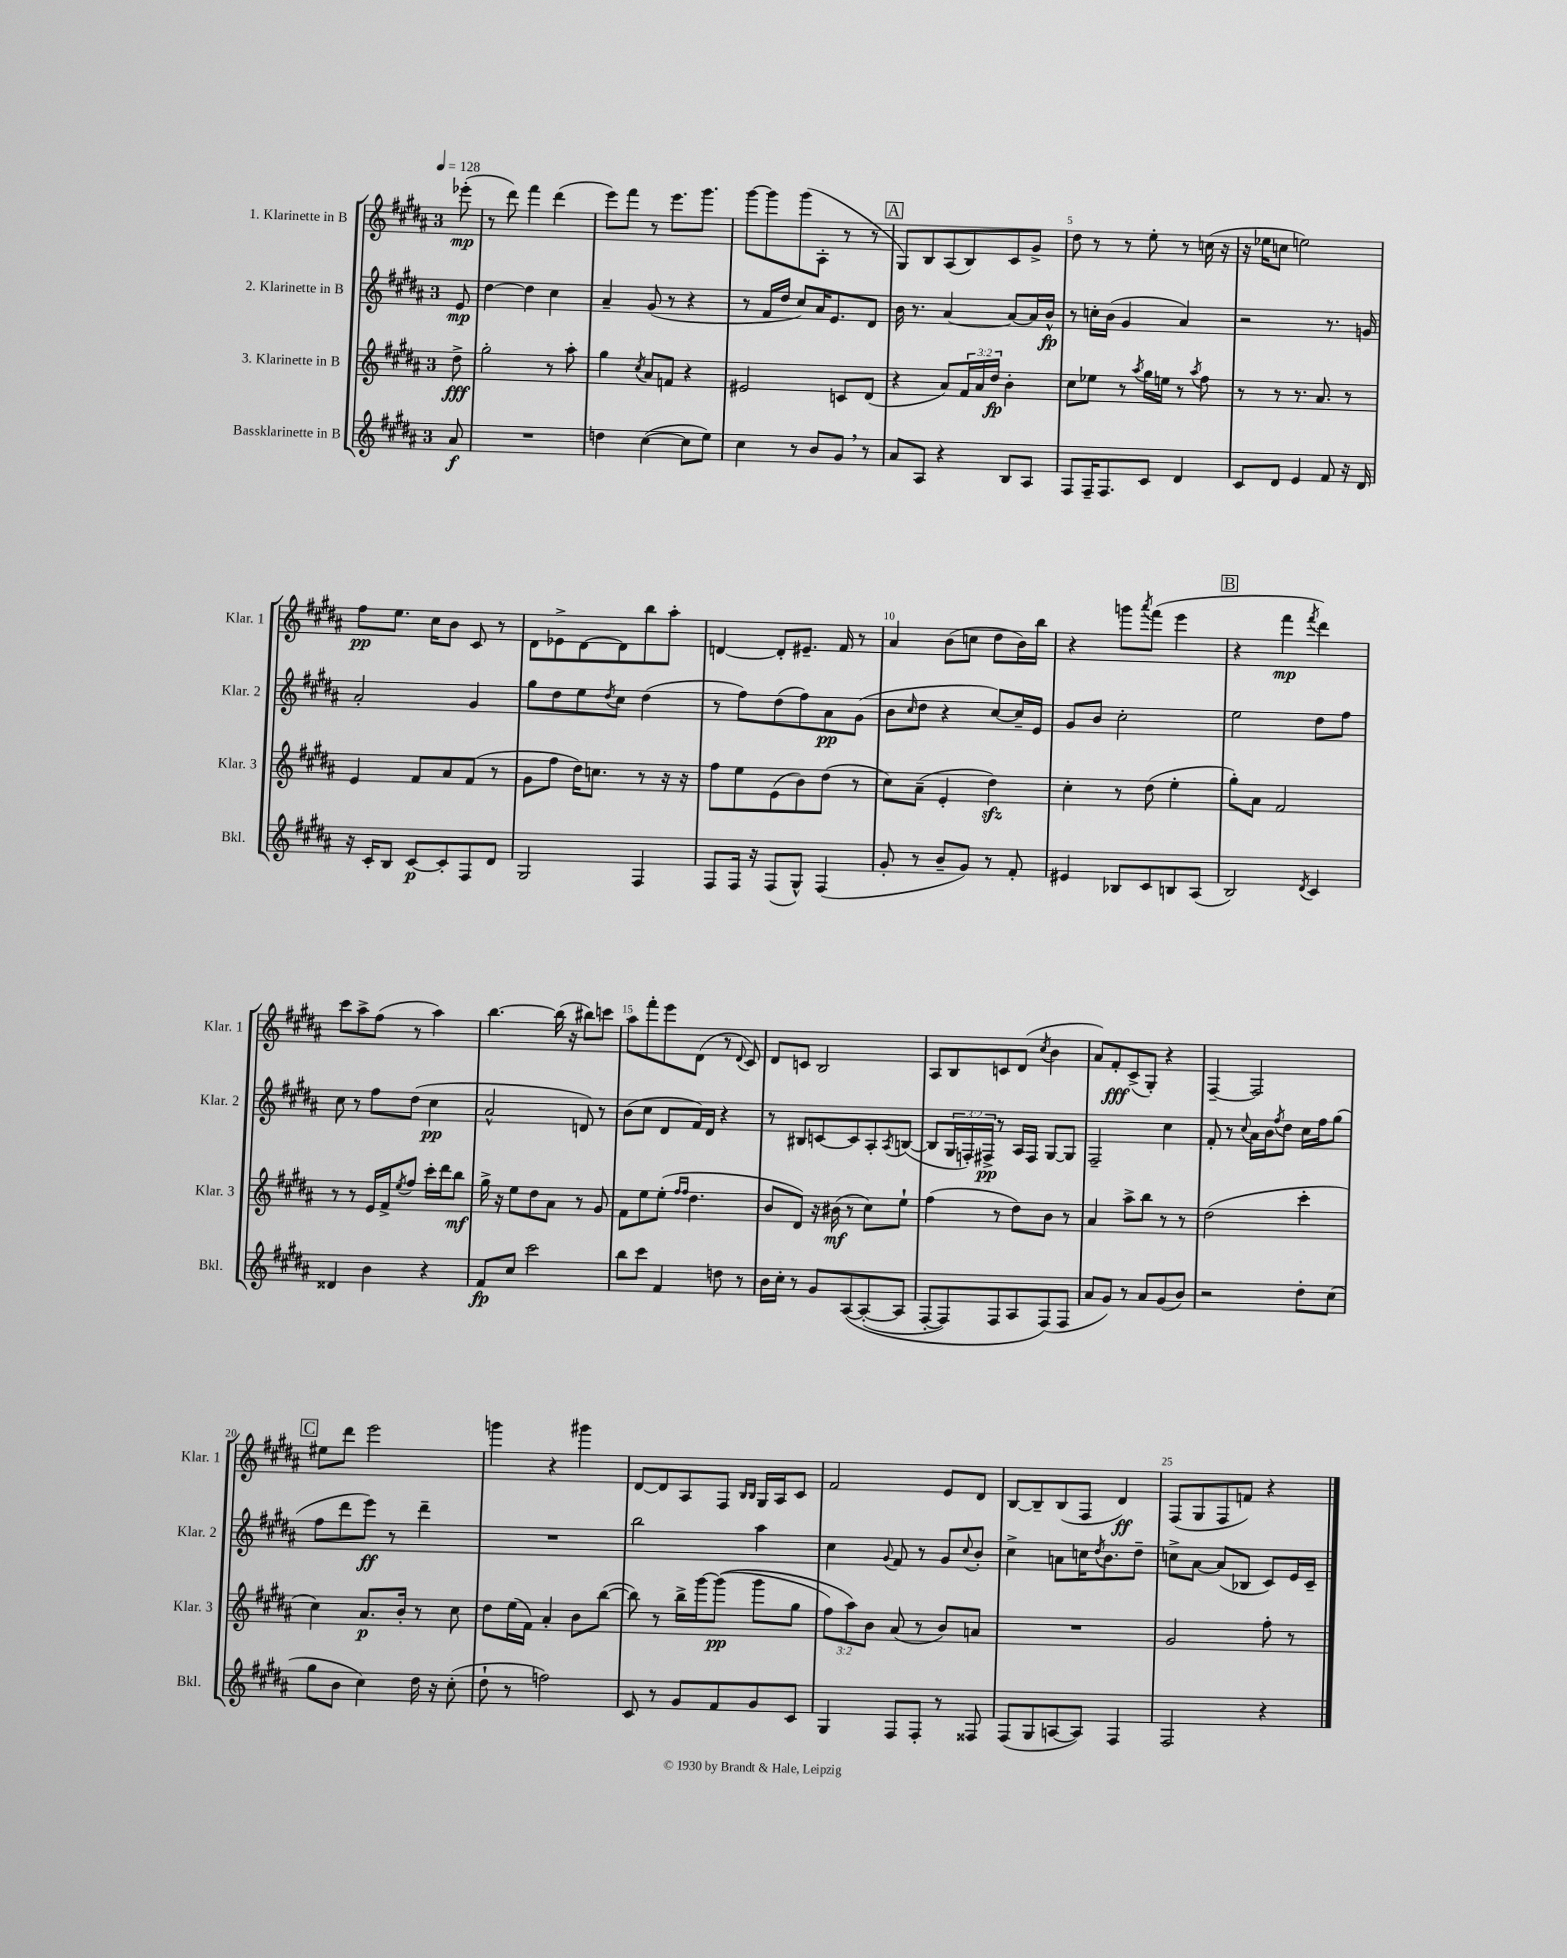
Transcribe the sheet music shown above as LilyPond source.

<<
\new StaffGroup <<
\new Staff = "s0" \with { instrumentName = "1. Klarinette in B" shortInstrumentName = "Klar. 1" } {
    \clef treble \key b \major \once \override Staff.TimeSignature.style = #'single-digit \time 3/4 \partial 8 \tempo 4 = 128
    ees'''8-.\mp( |
    r8 dis'''8) fis'''4 dis'''4( |
    e'''8) fis'''8 r8 e'''8. gis'''8. |
    gis'''8~ gis'''8 gis'''8( ais8-. r8 r8 |
    \mark \markup { \box "A" } gis8) b8 ais8( b8) cis'8 gis'8-> |
    dis''8 r8 r8 e''8-. r8 c''16( r16 |
    r16 ees''16 c''8 e''2) |
    fis''8\pp e''8. cis''16 b'8 cis'8 r8 |
    dis'8 ees'8-> dis'8~ dis'8 b''8 ais''8-. |
    d'4~ d'8-. eis'8.-- fis'16 r8 |
    ais'4 b'8( c''8 dis''8 b'16) b''16 |
    r4 g'''8 \acciaccatura { ais'''8 } fis'''8( e'''4 |
    \mark \markup { \box "B" } r4 fis'''4\mp \acciaccatura { fis'''8 } dis'''4) |
    cis'''8 ais''8-> fis''8( r8 ais''4) |
    b''4.~ b''16( r16 bis''8) c'''8 |
    ais''8 fis'''8-. e'''8 dis'8( r8 \appoggiatura { dis'8 } cis'8) |
    dis'8 c'8 b2 |
    ais8 b8 c'8 dis'8( \acciaccatura { cis''8 } b'4 |
    ais'8) fis'8-.\fff cis'8->( gis8-.) r4 |
    fis4~-- fis2 |
    \mark \markup { \box "C" } eis''8 dis'''8 e'''2 |
    g'''4 r4 gis'''4 |
    dis'8~ dis'8 ais8 fis8 \grace { b16 b16 } gis16 ais16 cis'8 |
    fis'2 e'8 dis'8 |
    b8~ b8-- b8( fis8 dis'4\ff) |
    fis8( gis8 fis8 f'8) r4 \bar "|." |
}
\new Staff = "s1" \with { instrumentName = "2. Klarinette in B" shortInstrumentName = "Klar. 2" } {
    \clef treble \key b \major \once \override Staff.TimeSignature.style = #'single-digit \time 3/4 \override Staff.TupletNumber.text = #tuplet-number::calc-fraction-text \partial 8
    e'8\mp |
    dis''4~ dis''4 cis''4 |
    ais'4-- gis'8( r8 r4 |
    r8 fis'16 dis''16 cis''8) ais'16 e'8. dis'8 |
    \mark \markup { \box "A" } b'16 r8. ais'4~ ais'8~ ais'16 b'16-^\fp |
    r8 c''16-. b'16( gis'4 ais'4) |
    r2 r8. g'16 |
    ais'2-. gis'4 |
    gis''8 dis''8 e''8 \acciaccatura { dis''8 } cis''8 dis''4( |
    r8 fis''8) dis''8( fis''8) ais'8\pp gis'8( |
    b'8 \grace { cis''16 } dis''8 r4 cis''8~) cis''16-- e'16 |
    gis'8 b'8 cis''2-. |
    \mark \markup { \box "B" } e''2 dis''8 fis''8 |
    cis''8 r8 fis''8 dis''8( cis''4\pp |
    ais'2-^ d'8) r8 |
    b'8( cis''8 dis'8 fis'16) dis'16 r4 |
    r8 bis8 c'8~ c'8 ais8-. \acciaccatura { ais8 } b8~( |
    b8 \tuplet 3/2 { gis16 f16-.) fis16->\pp } r8 ais16 fis16 gis8~ gis8 |
    fis2-- cis''4 |
    fis'8-. r8 \appoggiatura { cis''8 } ais'16 b'16 \acciaccatura { fis''8 } dis''8 cis''16 fis''16 gis''8( |
    \mark \markup { \box "C" } fis''8 dis'''8 e'''8\ff) r8 dis'''4-- |
    R2. |
    b''2 ais''4 |
    cis''4 \appoggiatura { gis'8 } fis'8 r8 gis'8 \appoggiatura { cis''8 } b'8-. |
    cis''4-> a'8 c''16 \acciaccatura { dis''8 } b'8. dis''8-- |
    c''8-> ais'8~ ais'8( bes8 cis'8) e'16 cis'16-- \bar "|." |
}
\new Staff = "s2" \with { instrumentName = "3. Klarinette in B" shortInstrumentName = "Klar. 3" } {
    \clef treble \key b \major \once \override Staff.TimeSignature.style = #'single-digit \time 3/4 \override Staff.TupletNumber.text = #tuplet-number::calc-fraction-text \partial 8
    dis''8->\fff |
    gis''2-. r8 ais''8-. |
    gis''4 \acciaccatura { cis''8 } ais'8 f'8 r4 |
    eis'2 c'8 dis'8( |
    \mark \markup { \box "A" } r4 ais'8) \tuplet 3/2 { fis'16 ais'16 dis''16\fp } b'4-. |
    cis''8 ees''8 r8 \acciaccatura { ais''8 } gis''16 e''16 r8 \acciaccatura { ais''8 } fis''8 |
    r8 r8 r8. ais'8. r8 |
    e'4 fis'8 ais'8 fis'8( r8 |
    gis'8 fis''8 dis''16) c''8. r8 r16 r16 |
    fis''8 e''8 e'8( b'8) dis''8( r8 |
    cis''8) ais'8--( e'4-. dis''4\sfz) |
    cis''4-. r8 dis''8( e''4-. |
    \mark \markup { \box "B" } gis''8-.) ais'8 fis'2 |
    r8 r8 e'16 fis'16-> \acciaccatura { e''8 } fis''8 cis'''16-. dis'''16 b''8\mf |
    gis''16-> r16 e''8 dis''8 ais'8 r8 gis'8 |
    fis'8 e''8 e''8-.( \grace { fis''16 fis''16 } dis''4. |
    b'8 dis'8) r16 bis'16\mf( r8 cis''8) e''8-! |
    fis''4( r8 dis''8) b'8 r8 |
    ais'4 ais''8-> b''8 r8 r8 |
    dis''2( cis'''4-. |
    \mark \markup { \box "C" } cis''4) ais'8.\p b'16-. r8 cis''8 |
    dis''8 e''16( fis'16) ais'4-. b'8 b''8~( |
    b''8) r8 b''16-> gis'''16~ gis'''8\pp(\( gis'''8 gis''8 |
    \tuplet 3/2 { fis''8) ais''8\) b'8 } ais'8( r8 b'8) a'8 |
    R2. |
    gis'2 fis''8-. r8 \bar "|." |
}
\new Staff = "s3" \with { instrumentName = "Bassklarinette in B" shortInstrumentName = "Bkl." } {
    \clef treble \key b \major \once \override Staff.TimeSignature.style = #'single-digit \time 3/4 \partial 8
    ais'8\f |
    R2. |
    d''4 cis''4~( cis''8 e''8) |
    cis''4 r8 b'8 gis'8 \breathe r8 |
    \mark \markup { \box "A" } ais'8 ais8 r4 b8 ais8 |
    fis8 fis16-- fis8. cis'8 dis'4 |
    cis'8 dis'8 e'4 fis'8 r16 dis'16 |
    r16 cis'16-. b8 cis'8~\p cis'8-. fis8 dis'8 |
    gis2 fis4 |
    fis8 fis16 r16 fis8( gis8-^) fis4( |
    gis'8-. r8 b'8-- gis'8) r8 fis'8-. |
    eis'4 bes8 cis'8 b8 ais8( |
    \mark \markup { \box "B" } b2) \acciaccatura { dis'8 } cis'4 |
    disis'4 b'4 r4 |
    fis'8\fp cis''8 cis'''2 |
    b''8 cis'''8 fis'4 d''8 r8 |
    b'16 cis''16-. r8 gis'8 ais8~\( ais8~-.( ais8 |
    fis8~-. fis8) fis8 ais8 fis8(\) fis8 |
    ais'8 gis'8) r8 ais'8 gis'8( b'8) |
    r2 dis''8-. cis''8( |
    \mark \markup { \box "C" } gis''8 b'8 cis''4) dis''16 r16 cis''8-.( |
    dis''8-! r8 f''2) |
    cis'8 r8 gis'8 fis'8 gis'8 cis'8 |
    gis4 fis8 fis8-. r8 fisis8 |
    fis8( gis8 a8~ a8) fis4 |
    fis2 r4 \bar "|." |
}
>>
>>
\layout { \context { \Score \override BarNumber.break-visibility = ##(#f #t #t) barNumberVisibility = #(every-nth-bar-number-visible 5) } }
